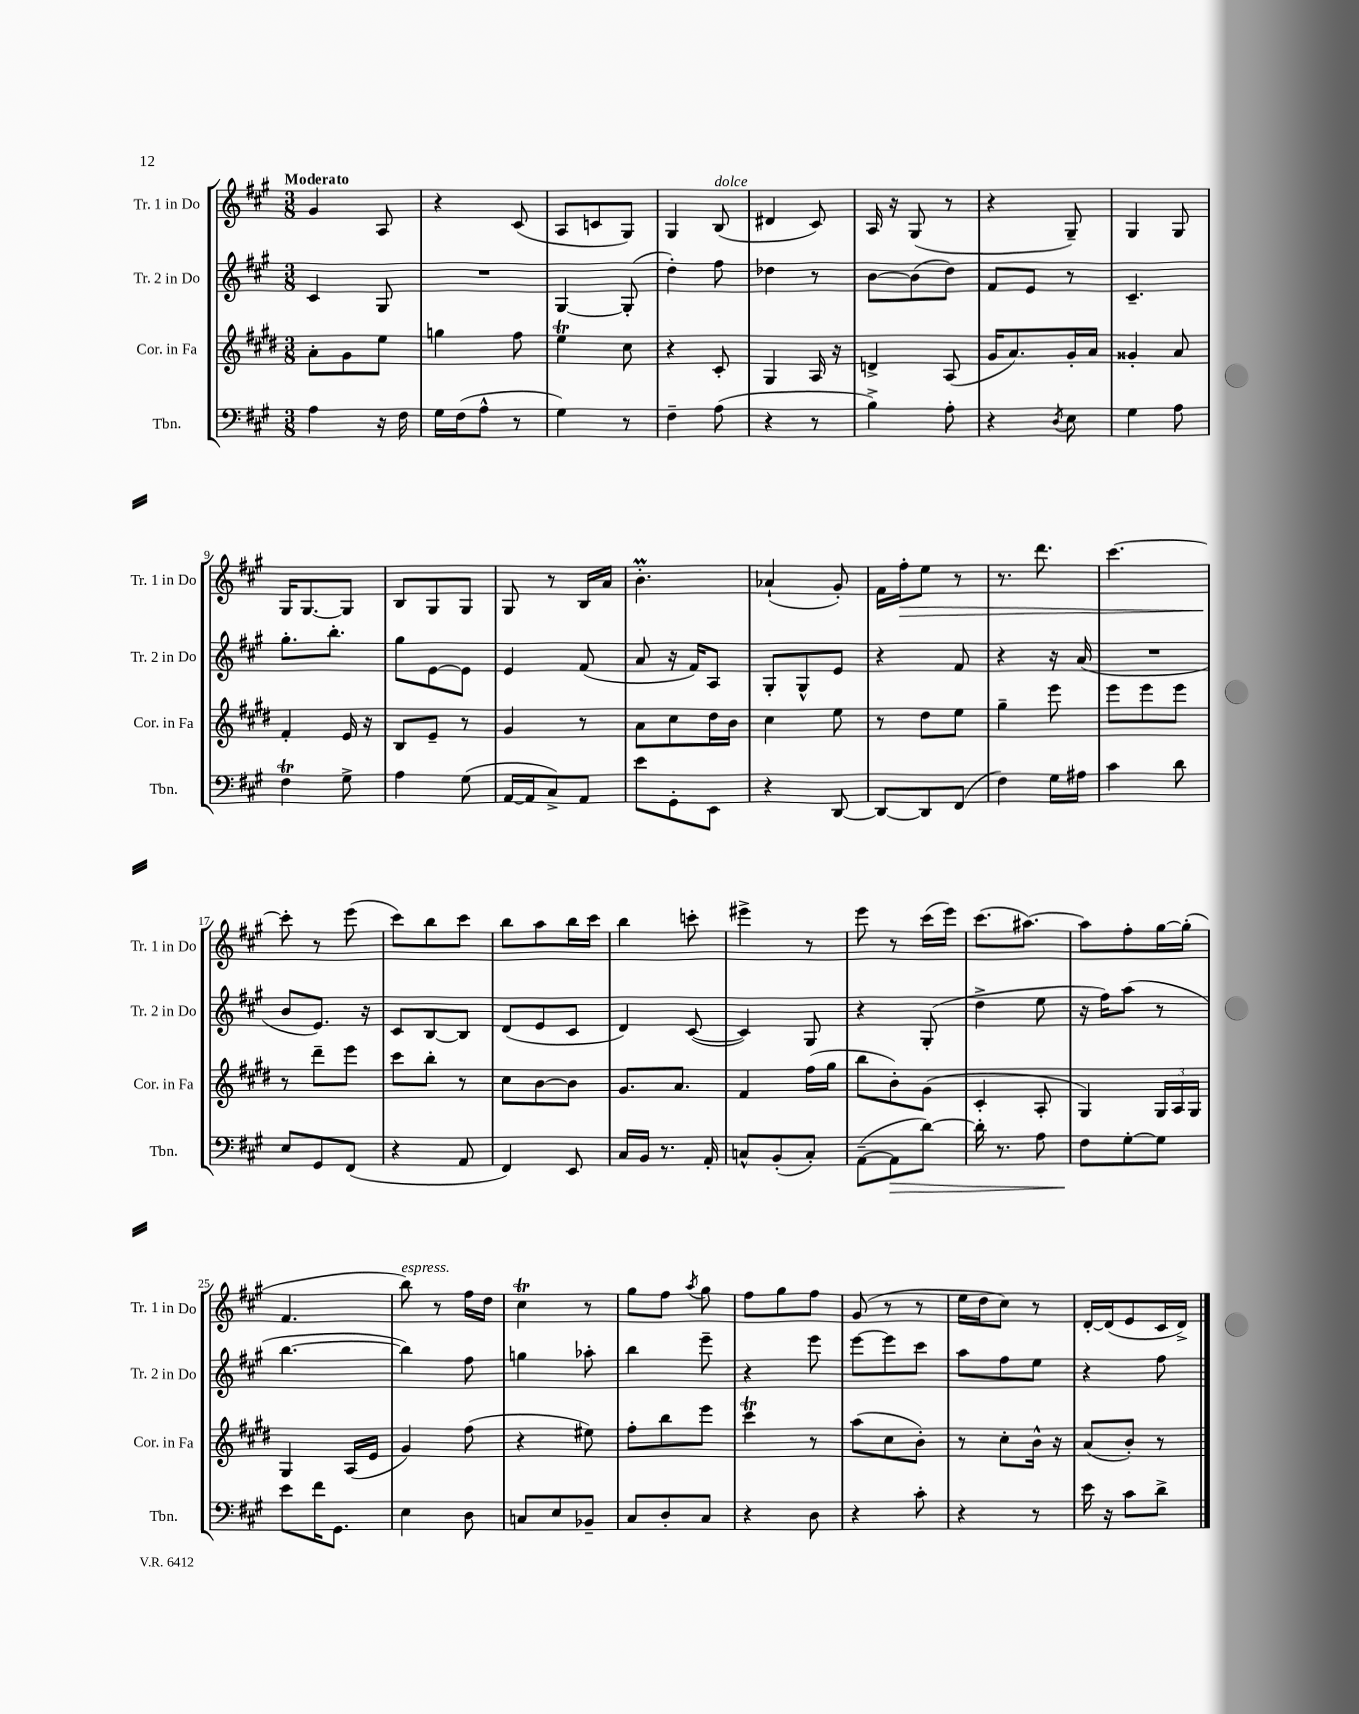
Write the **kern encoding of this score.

**kern	**dynam	**kern	**kern	**kern	**dynam
*part4	*part4	*part3	*part2	*part1	*part1
*staff4	*staff4	*staff3	*staff2	*staff1	*staff1
*I"Tbn.	*	*I"Cor. in Fa	*I"Tr. 2 in Do	*I"Tr. 1 in Do	*
*I'Tbn.	*	*I'Cor. in Fa	*I'Tr. 2 in Do	*I'Tr. 1 in Do	*
*clefF4	*	*clefG2	*clefG2	*clefG2	*
*k[f#c#g#]	*	*k[f#c#g#d#]	*k[f#c#g#]	*k[f#c#g#]	*
*M3/8	*	*M3/8	*M3/8	*M3/8	*
=1	=1	=1	=1	=1	=1
!	!	!	!	!LO:TX:a:B:t=Moderato	!
4A\	.	8a'\L	4c#/	4g#/	.
.	.	8g#\	.	.	.
16r	.	8ee\J	8G#/	8A/	.
16F#\	.	.	.	.	.
=2	=2	=2	=2	=2	=2
16G#\LL	.	4ggn\	4.r	4r	.
(16F#\J	.	.	.	.	.
8A^^\J	.	.	.	.	.
8r	.	8ff#\	.	(8c#/	.
=3	=3	=3	=3	=3	=3
4G#\)	.	4eeT\	[4G#/	8A/L	.
.	.	.	.	8cn/	.
8r	.	8cc#\	(8G#'/]	8G#/J)	.
=4	=4	=4	=4	=4	=4
4F#~\	.	4r	4dd'\)	4G#/	.
!	!	!	!	!LO:TX:a:i:t=dolce	!
(8A\	.	8c#'/	8ff#\	(8B/	.
=5	=5	=5	=5	=5	=5
4r	.	4G#/	4dd-X\	4d#X/	.
8r	.	16A/	8r	8c#/)	.
.	.	16r	.	.	.
=6	=6	=6	=6	=6	=6
4B^\)	.	4dn^/	[8b\L	16A/	.
.	.	.	.	16r	.
.	.	.	(8b\]	(8G#/	.
8A'\	.	(8A/	8dd\J)	8r	.
=7	=7	=7	=7	=7	=7
4r	.	16g#/KL	8f#/L	4r	.
.	.	8.a/)	.	.	.
.	.	.	8e/J	.	.
8qD/	.	.	.	.	.
8E\	.	16g#'/L	8r	8G#~/)	.
.	.	16a/JJ	.	.	.
=8	=8	=8	=8	=8	=8
4G#\	.	4g##X'/	4.c#~/	4G#/	.
8A\	.	8a/	.	8G#/	.
!!LO:LB:g=z
=9	=9	=9	=9	=9	=9
4F#T\	.	4f#'/	8.gg#'\L	16G#/KL	.
.	.	.	.	[8.G#/	.
.	.	.	8.bb'\J	.	.
8G#^\	.	16e/	.	8G#/J]	.
.	.	16r	.	.	.
=10	=10	=10	=10	=10	=10
4A\	.	8B/L	8gg#\L	8B/L	.
.	.	8e~/J	[8e\	8G#/	.
(8G#\	.	8r	8e\J]	8G#/J	.
=11	=11	=11	=11	=11	=11
[16AA/LL	.	4g#/	4e/	8G#/	.
16AA/J]	.	.	.	.	.
8C#^/)	.	.	.	8r	.
8AA/J	.	8r	(8f#/	16B/LL	.
.	.	.	.	16a/JJ	.
=12	=12	=12	=12	=12	=12
8e\L	.	8a\L	8a/	4.bM'\	.
8GG#'\	.	8cc#\	16r	.	.
.	.	.	16f#/KL)	.	.
8EE\J	.	16dd#\L	8A/J	.	.
.	.	16b\JJ	.	.	.
=13	=13	=13	=13	=13	=13
4r	.	4cc#\	8G#'/L	(4a-X`/	.
.	.	.	8G#^^/	.	.
[8DD/	.	8ee\	8e/J	8g#'/)	.
=14	=14	=14	=14	=14	=14
8DD/L_	.	8r	4r	16f#\LL	.
!	!	!	!	!	!LO:HP:b
.	.	.	.	16ff#'\J	>
8DD/]	.	8dd#\L	.	8ee\J	.
(8FF#/J	.	8ee\J	8f#/	8r	.
=15	=15	=15	=15	=15	=15
4F#\)	.	4gg#~\	4r	8.r	.
.	.	.	.	8.ddd\	.
16G#\LL	.	8eee\	16r	.	.
16A#X\JJ	.	.	(16a/	.	.
=16	=16	=16	=16	=16	=16
4c#\	.	8eee\L	4.r	[4.ccc#\	.
.	.	8eee\	.	.	.
8d\	.	8eee\J	.	.	.
!!LO:LB:g=z
=17	=17	=17	=17	=17	=17
8E/L	.	8r	8b/L	8ccc#'\]	.
8GG#/	.	8ddd#~\L	8.e/J)	8r	]
(8FF#/J	.	8eee\J	.	(8eee\	.
.	.	.	16r	.	.
=18	=18	=18	=18	=18	=18
4r	.	8ccc#\L	8c#/L	8ccc#\L)	.
.	.	8bb'\J	[8B/	8bb\	.
8AA/	.	8r	8B/J]	8ccc#\J	.
=19	=19	=19	=19	=19	=19
4FF#/)	.	8cc#\L	(8d/L	8bb\L	.
.	.	[8b\	8e/	8aa\	.
8EE/	.	8b\J]	8c#/J	16bb\L	.
.	.	.	.	16ccc#\JJ	.
=20	=20	=20	=20	=20	=20
16C#/LL	.	8.g#/L	4d/)	4bb\	.
16BB/JJ	.	.	.	.	.
8.r	.	.	.	.	.
.	.	8.a/J	.	.	.
.	.	.	([8c#/	8cccn'\	.
16AA'/	.	.	.	.	.
=21	=21	=21	=21	=21	=21
8Cn^^/L	.	4f#/	4c#/])	4eee#X^\	.
(8BB'/	.	.	.	.	.
8C'/J)	.	(16ff#\LL	8G#/	8r	.
.	.	16gg#\JJ	.	.	.
=22	=22	=22	=22	=22	=22
([8AA~\L	.	8bb\L	4r	8eee\	.
!	!LO:HP:b	!	!	!	!
8AA\]	>	8b'\)	.	8r	.
[8d\J)	.	(8g#\J	(8G#'/	(16ccc#\LL	.
.	.	.	.	16eee\JJ)	.
=23	=23	=23	=23	=23	=23
16d'\]	.	4c#'/	4dd^\	(8.ccc#\L	.
8.r	.	.	.	.	.
.	.	.	.	[8.aa#X\J)	.
8A\	.	8A'/	8ee\	.	.
=24	=24	=24	=24	=24	=24
8F#\L	.	4G#/)	16r	8aa#\L]	.
.	.	.	16ff#\KL)	.	.
[8G#'\	]	.	(8aa\J	8ff#'\	.
8G#\J]	.	24G#/LL	8r	[16gg#\L	.
.	.	24A/	.	.	.
.	.	.	.	(16gg#'\JJ]	.
.	.	24G#/JJ	.	.	.
!!LO:LB:g=z
=25	=25	=25	=25	=25	=25
8e\L	.	4G#/	[4.bb\	4.f#/	.
16f#\K	.	.	.	.	.
8.GG#\J	.	.	.	.	.
.	.	(16A/LL	.	.	.
.	.	16e/JJ	.	.	.
=26	=26	=26	=26	=26	=26
!	!	!	!	!LO:TX:a:i:t=espress.	!
4E\	.	4g#/)	4bb\])	8bb\)	.
.	.	.	.	8r	.
8D\	.	(8ff#\	8ff#\	16ff#\LL	.
.	.	.	.	16dd\JJ	.
=27	=27	=27	=27	=27	=27
8Cn/L	.	4r	4ggn\	4cc#t\	.
8E/	.	.	.	.	.
8BB-X~/J	.	8ee#X\)	8aa-X'\	8r	.
=28	=28	=28	=28	=28	=28
8C#/L	.	8ff#'\L	4bb\	8gg#\L	.
8D'/	.	8bb\	.	8ff#\J	.
.	.	.	.	8qaa/	.
8C#/J	.	8eee\J	8eee~\	8gg#\	.
=29	=29	=29	=29	=29	=29
4r	.	4ccc#T\	4r	8ff#\L	.
.	.	.	.	8gg#\	.
8D\	.	8r	8eee\	8ff#\J	.
=30	=30	=30	=30	=30	=30
4r	.	(8aa\L	[8eee\L	(8g#/	.
.	.	8cc#\	8eee\]	8r	.
8c#'\	.	8b'\J)	8ccc#\J	8r	.
=31	=31	=31	=31	=31	=31
4r	.	8r	8aa\L	16ee\LL	.
.	.	.	.	16dd\J	.
.	.	8cc#'\L	8ff#\	8cc#\J)	.
8r	.	16b^^\Jk	8ee\J	8r	.
.	.	16r	.	.	.
=32	=32	=32	=32	=32	=32
16e\	.	(8a/L	4r	[16d'/LL	.
16r	.	.	.	(16d/J]	.
8c#\L	.	8b'/J)	.	8e/	.
8d^\J	.	8r	8ff#\	16c#/L	.
.	.	.	.	16d^/JJ)	.
==	==	==	==	==	==
*-	*-	*-	*-	*-	*-
